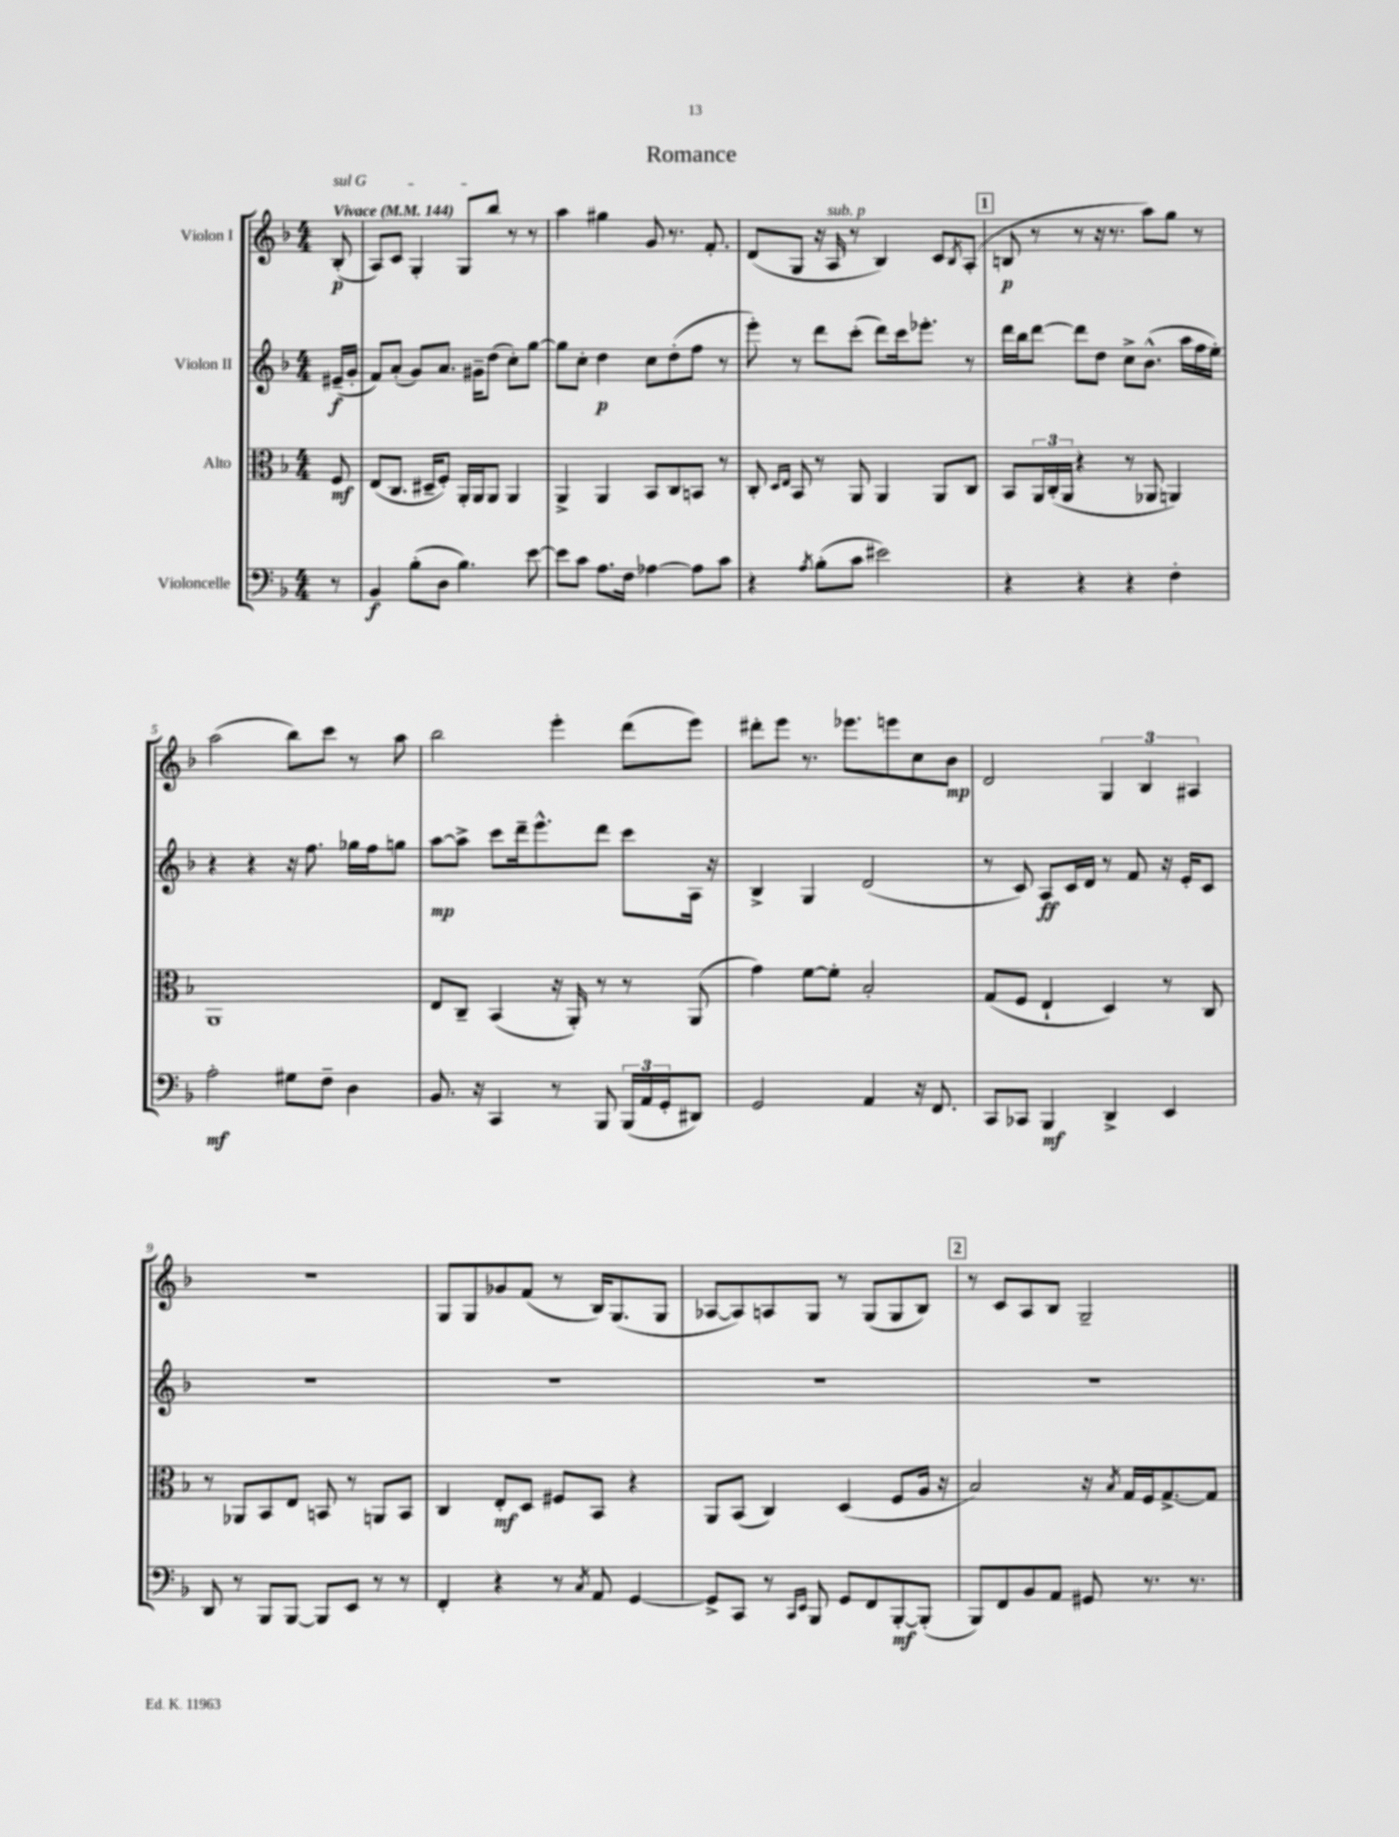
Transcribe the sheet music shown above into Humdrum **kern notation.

**kern	**kern	**kern	**kern
*staff4	*staff3	*staff2	*staff1
*clefF4	*clefC3	*clefG2	*clefG2
*k[b-]	*k[b-]	*k[b-]	*k[b-]
*M4/4	*M4/4	*M4/4	*M4/4
*MM144	*MM144	*MM144	*MM144
8r	8F	(16e#~	(8B-'
.	.	16g'	.
=	=	=	=
4BB-	(8E	8f)	8A)
.	8.C	(8a'	8c
(8B-'	.	8g)	4G'
.	16D#~	.	.
8D	8F')	8.a	.
4.B-)	16AA'	.	8G
.	16AA	16g#~	.
.	8AA	(8dd	8bb-
.	4AA	8cc')	8r
[8e	.	[8gg	8r
=	=	=	=
8e]	4AA^	8gg]	4aa
8c	.	8cc'	.
8.A	4AA	4dd	4gg#
16F	.	.	.
[4A-	8BB-	8cc	8g
.	8C	(8dd'	8.r
8A-]	8BB	8ff	.
.	.	.	8.f'
8c	8r	8r	.
=	=	=	=
4r	8C'	8eee')	(8d
.	16qqD	.	.
.	16qqE	.	.
.	8BB-	8r	8G
8qA	.	.	.
(8B-'	8r	8ddd	16r
.	.	.	16A
8c	8AA	(8ccc'	8r
2e#)	4AA	8ddd)	4B-)
.	.	16ccc	.
.	.	8.eee-'	.
.	8AA	.	8c
.	.	.	8qB-
.	8C	8r	(8A'
=	=	=	=
4r	8BB-	16ddd	8B
.	.	16bb-	.
.	24AA	[8ddd	8r
.	(24C'	.	.
.	24AA	.	.
4r	4r	8ddd]	8r
.	.	8dd	16r
.	.	.	8.r
4r	8r	8cc^	.
.	8AA-	(8.b-^^	8aa)
4F'	4AA)	.	8gg
.	.	16aa	.
.	.	16ff	8r
.	.	16ee')	.
=	=	=	=
2A'	1AA	4r	(2aa
.	.	4r	.
8G#	.	16r	8bb-)
.	.	8.ff	.
8F~	.	.	8ccc
4D	.	16gg-	8r
.	.	16ff	.
.	.	8gg	8aa
=	=	=	=
8.BB-	8E	[8aa	2bb-
.	8C~	8aa^]	.
16r	.	.	.
4CC	(4BB-	8ccc	.
.	.	16ddd~	.
.	.	8.eee^^	.
8r	16r	.	4eee'
.	16AA')	.	.
8BBB-	8r	8ddd	.
(24BBB-	8r	8ccc	(8ddd
24AA	.	.	.
24GG'	.	.	.
8DD#)	(8AA	16A	8eee)
.	.	16r	.
=	=	=	=
2GG	4g)	4B-^	8ddd#'
.	.	.	8eee
.	[8f	4G	8.r
.	8f']	.	.
.	.	.	8.eee-
4AA	2B-'	(2d	.
.	.	.	8eee
16r	.	.	8cc
8.FF	.	.	.
.	.	.	8b-
=	=	=	=
8CC	(8G	8r	2d
8CC-	8F	8c)	.
4BBB-	4E`	8A	.
.	.	16c	.
.	.	16d	.
4DD^	4D)	8r	6G
.	.	8f	.
.	.	.	6B-
4EE	8r	16r	.
.	.	16e'	.
.	.	.	6A#
.	8C	8c	.
=	=	=	=
8DD	8r	1r	1r
8r	8AA-	.	.
8BBB-	8BB-	.	.
[8BBB-	8E	.	.
8BBB-]	8BB	.	.
8EE	8r	.	.
8r	8AA	.	.
8r	8BB	.	.
=	=	=	=
4FF'	4C	1r	8G
.	.	.	8G
4r	8E'	.	8g-
.	8D	.	(8f
8r	8F#	.	8r
8qC	.	.	.
8AA	8BB-	.	16B-)
.	.	.	(8.G
[4GG	4r	.	.
.	.	.	8G
=	=	=	=
8GG^]	8AA	1r	[8A-
8CC	(8BB-	.	8A-])
8r	4C)	.	8A
16qqCC	.	.	.
16qqEE	.	.	.
8BBB-	.	.	8G
8GG	(4D	.	8r
8FF	.	.	(8G
[8BBB-'	8F	.	8G
(8BBB-']	16A	.	8B-)
.	16r	.	.
=	=	=	=
8BBB-)	2B-)	1r	8r
8FF	.	.	8c
8BB-	.	.	8A
8AA	.	.	8B-
8GG#	16r	.	2G~
.	8qB-	.	.
.	16G	.	.
8.r	16F	.	.
.	[8.G^	.	.
8.r	.	.	.
.	8G]	.	.
==	==	==	==
*-	*-	*-	*-
